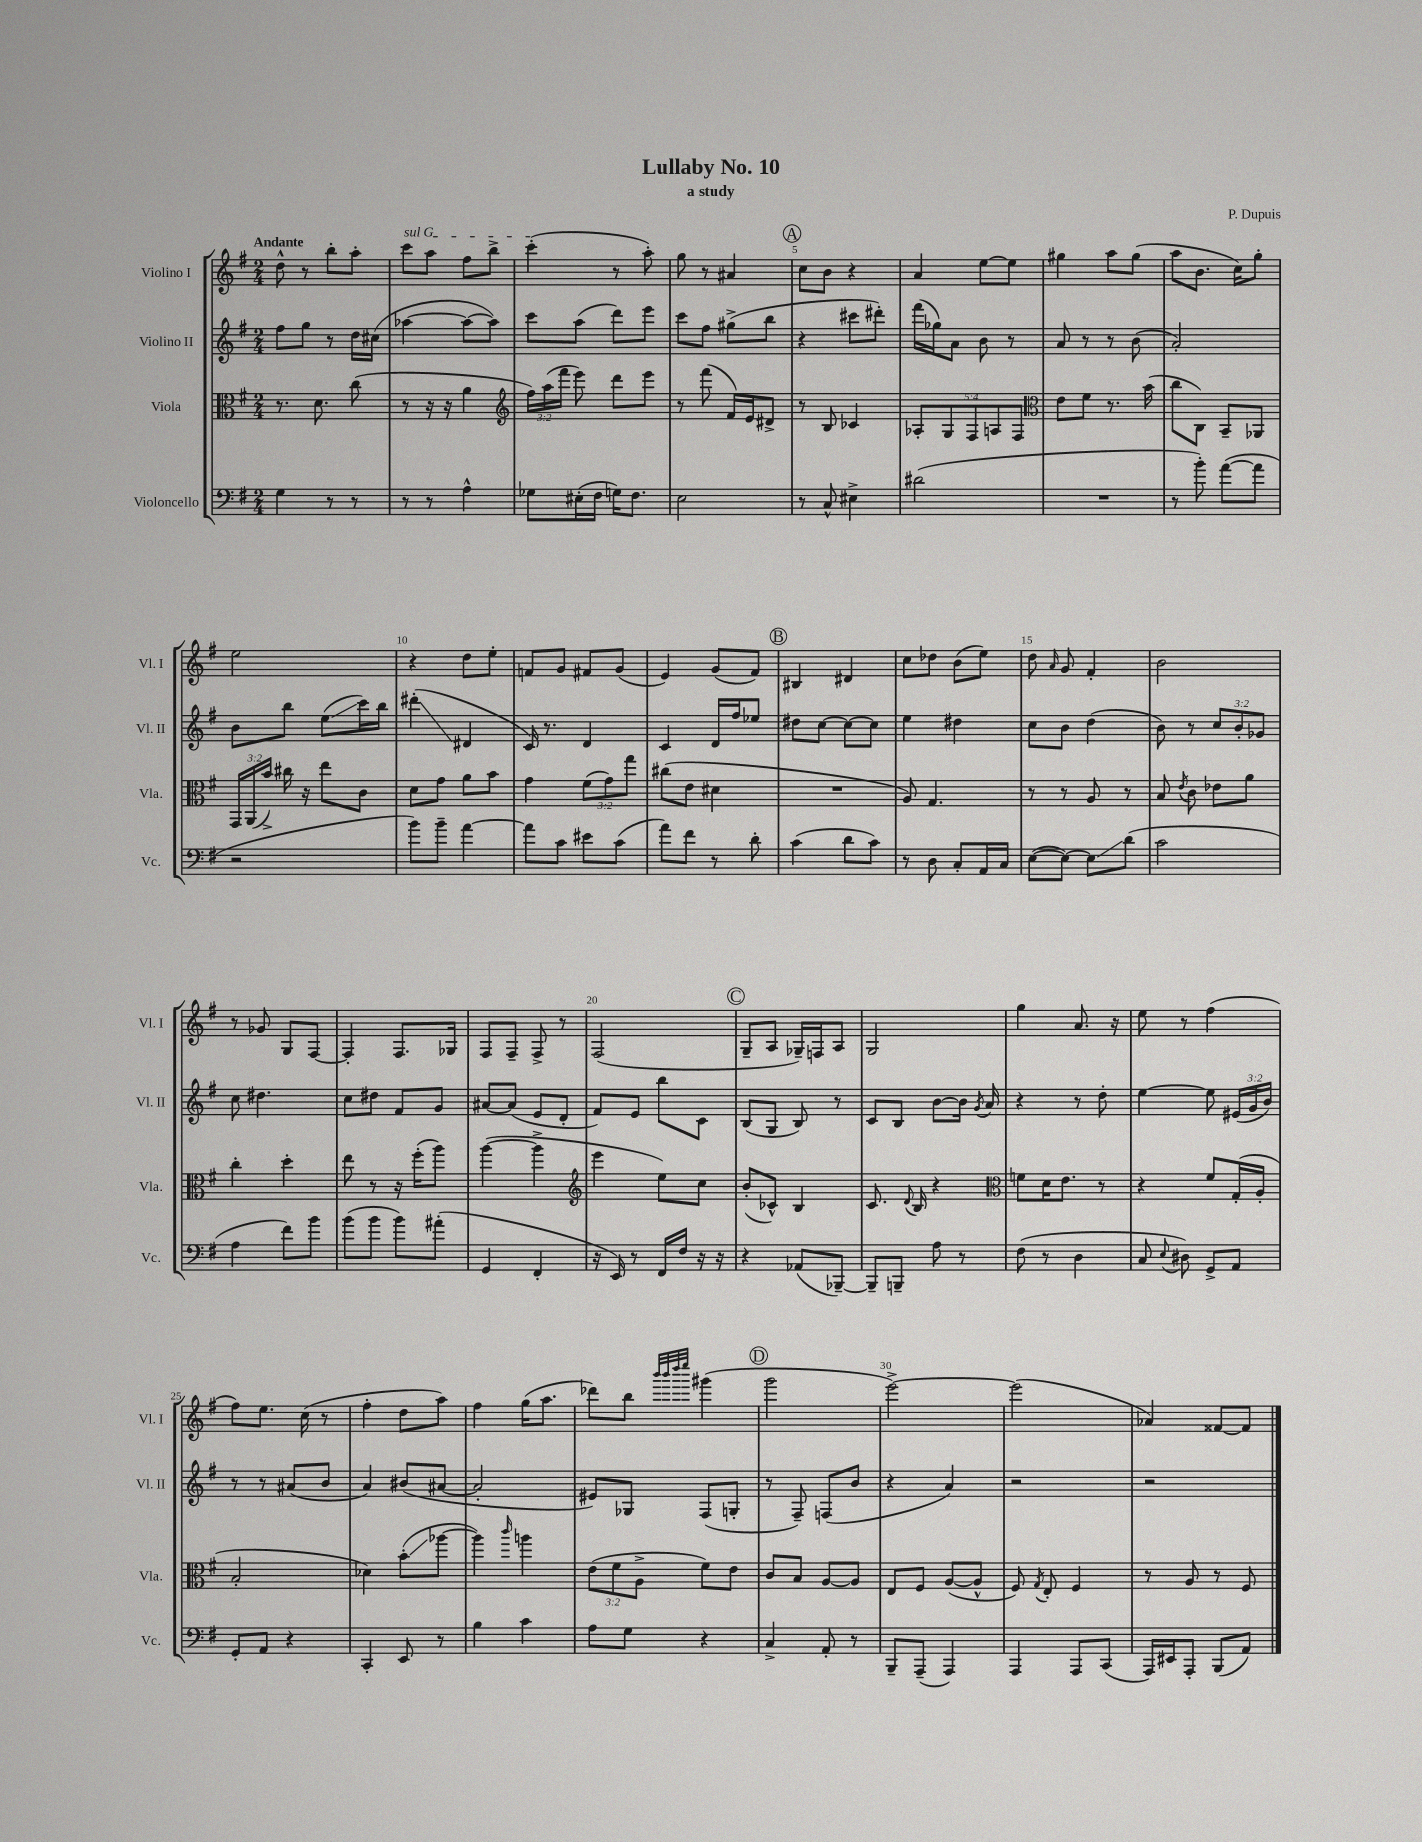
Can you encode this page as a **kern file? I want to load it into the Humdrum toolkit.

**kern	**kern	**kern	**kern
*staff4	*staff3	*staff2	*staff1
*clefF4	*clefC3	*clefG2	*clefG2
*k[f#]	*k[f#]	*k[f#]	*k[f#]
*M2/4	*M2/4	*M2/4	*M2/4
4G	8.r	8ff#	8dd^^
.	.	8gg	8r
.	8.d	.	.
8r	.	8r	8bb'
8r	(8cc	16dd	8aa'
.	.	(16cc#	.
=	=	=	=
8r	8r	[4aa-	8ccc
8r	16r	.	8aa
.	16r	.	.
4A^^	4a	8aa-_	8ff#
.	.	8aa-])	8bb^
=	=	=	=
*	*clefG2	*	*
8G-	24ff#)	8ccc	(4ccc'
.	(24aa	.	.
.	24fff#	.	.
(16E#'	8eee)	(8aa	.
16F#	.	.	.
16G)	8ddd	8ddd)	8r
8.F#	.	.	.
.	8eee	8eee	8aa')
=	=	=	=
2E	8r	8ccc	8gg
.	(8fff#	8ff#	8r
.	16f#)	(8gg#^	4a#
.	16e	.	.
.	8d#^	8bb	.
=	=	=	=
8r	8r	4r	8cc
8C^^	8B	.	8b
4E#^	4c-	8ccc#	4r
.	.	8ddd#')	.
=	=	=	=
(2d#	10A-'	(16fff#	4a
.	.	16gg-)	.
.	10G	.	.
.	.	8a	.
.	10F#	.	.
.	.	8b	[8ee
.	10A	.	.
.	.	8r	8ee]
.	10F#	.	.
=	=	=	=
*	*clefC3	*	*
2r	8e	8a	4gg#
.	8f#	8r	.
.	8.r	8r	8aa
.	.	(8b	(8gg#
.	(16b	.	.
=	=	=	=
8r	8cc	2a')	8aa
8b')	8C)	.	8.b
([8a	8BB~	.	.
.	.	.	16cc)
8a]	8AA-	.	8gg'
=	=	=	=
2r	24GG	8b	2ee
.	(24AA	.	.
.	24b^)	.	.
.	16cc#	8bb	.
.	16r	.	.
.	8ee	(8ee	.
.	8c	16ccc)	.
.	.	16bb	.
=	=	=	=
8b)	8d	(4ddd#'	4r
8b~	8g	.	.
[4a	8a	4d#	8dd
.	8b	.	8ee'
=	=	=	=
8a]	4g	16c)	8f
.	.	8.r	.
8c	.	.	8g
8e#	(12f#	4d	8f#
.	12g)	.	.
(8c	.	.	(8g
.	12gg	.	.
=	=	=	=
8a)	(8cc#	4c	4e)
8f#	8e	.	.
8r	4d#	16d	(8g
.	.	16ff#	.
8d'	.	8ee-	8f#)
=	=	=	=
(4c	2r	8dd#	4B#
.	.	[8cc	.
8d	.	8cc_	4d#
8c)	.	8cc]	.
=	=	=	=
8r	8A)	4ee	8cc
8D	4.G	.	8dd-
8C'	.	4dd#	(8b
16AA	.	.	8ee)
16C	.	.	.
=	=	=	=
([8E	8r	8cc	8dd
.	.	.	16qqa
8E_)	8r	8b	8g
8E]	8A	(4dd	4f#'
(8d	8r	.	.
=	=	=	=
2c	8B	8b)	2b
.	8qe	.	.
.	8c	8r	.
.	8e-	12cc	.
.	.	12b'	.
.	8a	.	.
.	.	12g-	.
=	=	=	=
4A	4cc'	8cc	8r
.	.	4.dd#	8g-
8f#)	4dd'	.	8G
8b	.	.	[8F#
=	=	=	=
(8b	8ee	8cc	4F#']
8b	8r	8dd#	.
8b)	16r	8f#	8.F#
.	(16ff#'	.	.
(8a#'	8aa)	8g	.
.	.	.	16G-
=	=	=	=
4GG	([4aa	[8a#	8F#
.	.	(8a#]	8F#~
4FF#'	4aa^]	8e	8F#^
.	.	8d'	8r
=	=	=	=
*	*clefG2	*	*
16r	4eee	8f#)	(2F#
16EE)	.	.	.
8r	.	8e	.
16FF#	8ee)	8bb	.
16F#	.	.	.
16r	8cc	8c	.
16r	.	.	.
=	=	=	=
4r	(8b'	(8B	8G~
.	8c-^^)	8G	8A
(8AA-	4B	8B)	16G-~)
.	.	.	16F
[8BBB-~)	.	8r	8A
=	=	=	=
8BBB-~]	8.c	8c	2G
8BBB~	.	8B	.
.	8qqd	.	.
.	16B	.	.
8A	4r	[8b	.
8r	.	16b]	.
.	.	8qg	.
.	.	16a	.
=	=	=	=
*	*clefC3	*	*
(8F#	8f	4r	4gg
8r	16d	.	.
.	8.e	.	.
4D	.	8r	8.a
.	8r	8dd'	.
.	.	.	16r
=	=	=	=
8C	4r	[4ee	8ee
8qqE	.	.	.
8D#)	.	.	8r
8GG^	8f#	8ee]	(4ff#
8AA	(16G'	(24e#	.
.	.	24g	.
.	16A'	.	.
.	.	24b)	.
=	=	=	=
8GG'	2B'	8r	8ff#)
8AA	.	8r	8.ee
4r	.	(8a#	.
.	.	.	(16cc
.	.	8b	8r
=	=	=	=
4CC'	4d-)	4a)	4ff#'
8EE	(8b'	(8b#	8dd
8r	[8aa-	[8a#	8aa)
=	=	=	=
4B	4aa-])	2a#']	4ff#
.	16qqccc	.	.
4c	4aa	.	(16gg
.	.	.	8.aa
=	=	=	=
8A	(12e	8e#)	8ddd-)
.	12f#	.	.
8G	.	8G-	8bb
.	12A^	.	.
.	.	.	32qqbbb
.	.	.	32qqbbb
.	.	.	32qqdddd
.	.	.	32qqeeee
4r	8f#)	(8F#	(4ggg#
.	8e	8G'	.
=	=	=	=
4C^	8c	8r	2ggg
.	8B	8F#~)	.
8AA'	[8A	(8F	.
8r	8A]	8b	.
=	=	=	=
8BBB~	8E	4r	[2eee^)
(8AAA~	8F#	.	.
4AAA)	([8A	4a)	.
.	8A^^]	.	.
=	=	=	=
4AAA	8F#)	2r	(2eee]
.	8qG	.	.
.	8E'	.	.
8AAA	4F#	.	.
(8CC	.	.	.
=	=	=	=
16AAA)	8r	2r	4a-)
16EE#	.	.	.
8AAA'	8A	.	.
(8BBB	8r	.	[8f##
8AA)	8F#	.	8f##]
==	==	==	==
*-	*-	*-	*-
